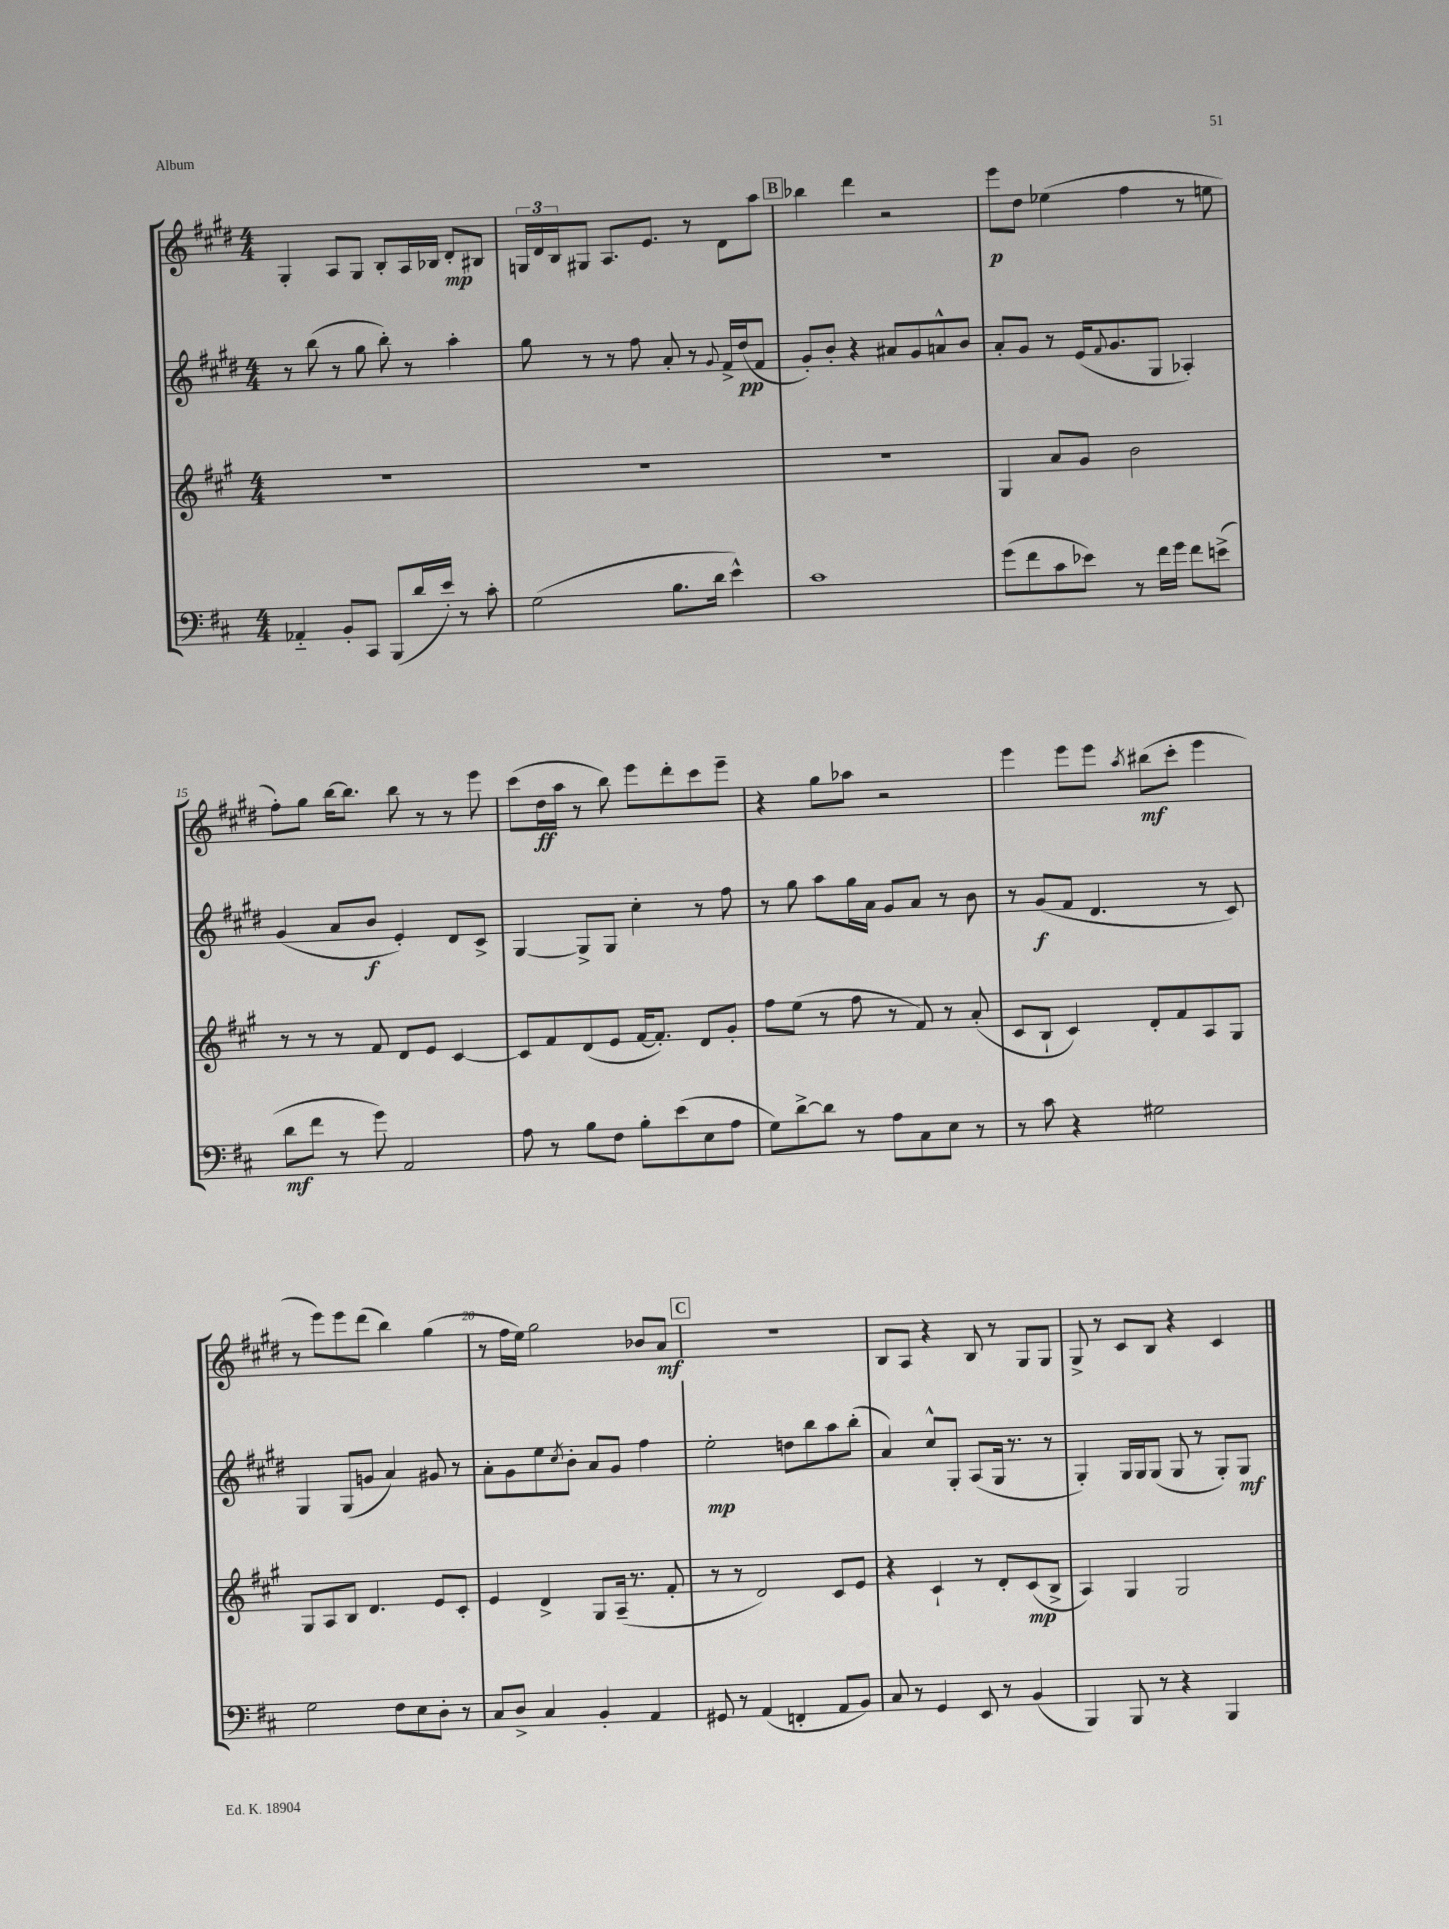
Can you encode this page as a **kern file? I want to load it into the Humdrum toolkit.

**kern	**kern	**kern	**kern
*staff4	*staff3	*staff2	*staff1
*clefF4	*clefG2	*clefG2	*clefG2
*k[f#c#]	*k[f#c#g#]	*k[f#c#g#d#]	*k[f#c#g#d#]
*M4/4	*M4/4	*M4/4	*M4/4
4AA-'~/	1r	8r	4G#'/
.	.	(8bb\	.
8BB'/L	.	8r	8A/L
8CC#/J	.	8gg#\	8G#/J
(8BBB/L	.	8bb'\)	8B'/L
16d/L	.	8r	16A/L
16e'/JJ)	.	.	16B-/JJ
8r	.	4aa'\	8d#'/L
8c#'\	.	.	8B#/J
=	=	=	=
(2G\	1r	8gg#\	24G/LL
.	.	.	24d#/
.	.	.	24B/J
.	.	8r	8G#/J
.	.	8r	8.A/L
.	.	8ff#\	.
.	.	.	8.e/J
8.B\L	.	8a'/	.
.	.	8r	8r
16d\Jk	.	.	.
.	.	8qqg#/	.
4e^^\)	.	16f#^/LL	8d#\L
.	.	(16dd#/J	.
.	.	8f#/J	8aa\J
=	=	=	=
1c#	1r	8g#'/L)	4bb-\
.	.	8b'/J	.
.	.	4r	4ddd#\
.	.	8a#/L	2r
.	.	8g#/	.
.	.	8a^^/	.
.	.	8b/J	.
=	=	=	=
(8g\L	4G#/	8a'/L	8eee\L
8f#\	.	8g#/J	8dd#\J
8c#\	8a/L	8r	(4ee-\
8e-\J)	8g#/J	(16e/LK	.
.	.	8qqf#/	.
.	.	8.g#/	.
8r	2b\	.	4ff#\
16f#\LL	.	8G#/J	.
16g\JJ	.	.	.
8f#\L	.	4A-'/)	8r
(8e^\J	.	.	8ee\
=	=	=	=
8d\L	8r	(4g#/	8ff#'\L)
8f#\J	8r	.	8gg#\J
8r	8r	8a/L	[16bb\LK
.	.	.	8.bb\]J
8g\)	8f#/	8b/J	.
2AA/	8d/L	4e'/)	8bb\
.	8e/J	.	8r
.	[4c#/	8d#/L	8r
.	.	8c#^/J	8eee\
=	=	=	=
8A\	8c#/]L	[4G#/	(8ccc#\L
8r	8f#/	.	16dd#\L
.	.	.	16aa\JJ
8B\L	(8d/	8G#^/]L	8r
8F#\J	8e/J	8G#/J	8bb\)
8B'\L	[16f#/LK	4cc#'\	8eee\L
.	8.f#'/]J)	.	.
(8e\	.	.	8ddd#'\
8E\	8d/L	8r	8ccc#\
8A\J	8g#'/J	8ff#\	8eee~\J
=	=	=	=
8G\L)	8ff#\L	8r	4r
[8d^\	(8ee\J	8gg#\	.
8d\]J	8r	8aa\L	8gg#\L
8r	8ff#\	16gg#\L	8aa-\J
.	.	16a\JJ	.
8A\L	8r	8g#/L	2r
8C#\	8f#/)	8a/J	.
8E\J	8r	8r	.
8r	(8a'/	8b\	.
=	=	=	=
8r	8c#/L	8r	4eee\
8c#\	8B`/J	(8g#/L	.
4r	4c#/)	8f#/J	8eee\L
.	.	4.d#/	8eee\J
.	.	.	8qaa/
2G#\	8d'/L	.	(8bb#\L
.	8f#/	.	8ccc#'\J
.	8A/	8r	4eee\
.	8G#/J	8c#/)	.
=	=	=	=
2G\	8G#/L	4G#/	8r
.	8A/	.	8eee\L)
.	8B/J	(8G#/L	8eee\
.	4.d/	8g/J	(8ddd#\J
8F#\L	.	4a/)	4bb\)
8E\	.	.	.
8D'\J	8e/L	8g#/	(4gg#\
8r	8c#'/J	8r	.
=	=	=	=
8C#/L	4e/	8a'\L	8r
8D^/J	.	8g#\	16ff#\LL
.	.	.	16ee\JJ)
4C#/	4d^/	8ee\	2gg#\
.	.	8qcc#/	.
.	.	8b'\J	.
4BB'/	8G#/L	8a/L	.
.	(16A~/Jk	8g#/J	.
.	8.r	.	.
4AA/	.	4ff#\	8b-/L
.	8f#'/	.	8a/J
=	=	=	=
8GG#/	8r	2ee'\	1r
8r	8r	.	.
(4AA/	2d/)	.	.
4FF'/	.	8dd\L	.
.	.	8bb\	.
8AA/L	8c#/L	8aa\	.
8BB/J)	8e/J	(8bb'\J	.
=	=	=	=
8C#/	4r	4a/)	8B/L
8r	.	.	8A/J
4GG/	4c#`/	8cc#^^/L	4r
.	.	8G#'/J	.
8EE/	8r	(8A/L	8B/
8r	8d'/L	16G#/Jk	8r
.	.	8.r	.
(4BB/	(8c#/	.	8G#/L
.	8B^/J	8r	8G#/J
=	=	=	=
4BBB/)	4A/)	4G#'/)	8G#^/
.	.	.	8r
8BBB/	4G#/	16G#/LL	8c#/L
.	.	16G#/J	.
8r	.	(8G#/J	8B/J
4r	2G#/	8G#/	4r
.	.	8r	.
4BBB/	.	8G#'/L)	4c#/
.	.	8G#/J	.
==	==	==	==
*-	*-	*-	*-
